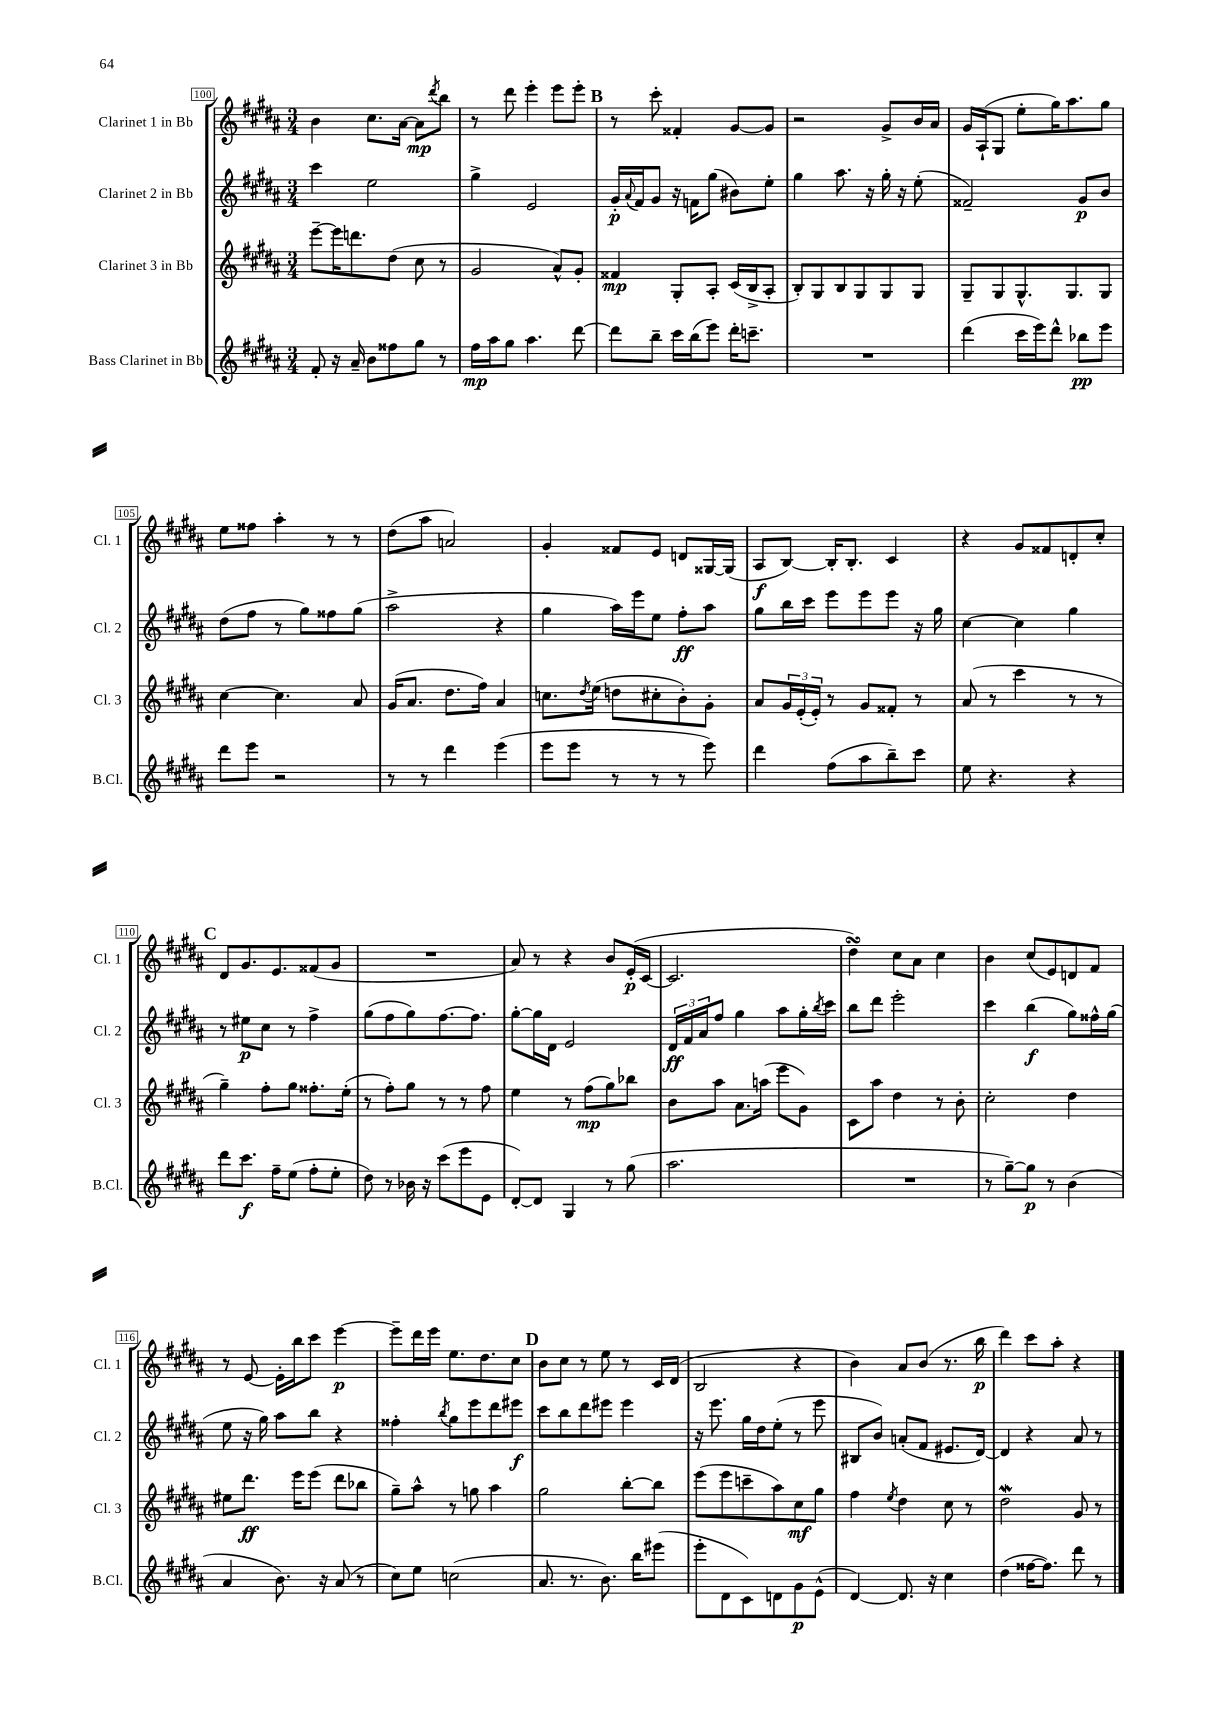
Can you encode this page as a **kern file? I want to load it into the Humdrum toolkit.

**kern	**kern	**kern	**kern
*staff4	*staff3	*staff2	*staff1
*clefG2	*clefG2	*clefG2	*clefG2
*k[f#c#g#d#a#]	*k[f#c#g#d#a#]	*k[f#c#g#d#a#]	*k[f#c#g#d#a#]
*M3/4	*M3/4	*M3/4	*M3/4
8f#'	[8eee~	4ccc#	4b
16r	16eee]	.	.
16a#~	8.ddd	.	.
8b	.	2ee	8.cc#
8ff##	(8dd#	.	.
.	.	.	[16a#
8gg#	8cc#	.	8a#]
.	.	.	8qddd#
8r	8r	.	8bb
=	=	=	=
16ff#	2g#	4gg#^	8r
16aa#	.	.	.
8gg#	.	.	8ddd#
4.aa#	.	2e	4eee'
.	8a#^^)	.	8eee
[8ddd#	8g#'	.	8eee'
=	=	=	=
8ddd#]	4f##	16g#'	8r
.	.	8qqa#	.
.	.	16f#	.
8bb~	.	8g#	8ccc#'
16ccc#	8G#'	16r	4f##'
(16bb	.	16f	.
8eee)	8A#'	(8gg#	.
16ddd#'	(16c#	8b#)	[8g#
8.ccc~	16B^	.	.
.	8A#'	8ee'	8g#]
=	=	=	=
2.r	8B')	4gg#	2r
.	8G#	.	.
.	8B	8.aa#	.
.	8G#	.	.
.	.	16r	.
.	8G#	16gg#'	8g#^
.	.	16r	.
.	8G#	(8ee'	16b
.	.	.	16a#
=	=	=	=
(4ddd#	8G#~	2f##~)	16g#
.	.	.	(16A#`
.	8G#	.	8G#
16ccc#	8.G#^^	.	8ee'
16eee)	.	.	.
8ddd#^^	.	.	16gg#)
.	8.G#	.	8.aa#
8bb-	.	8g#	.
8eee	8G#	8b	8gg#
=	=	=	=
8ddd#	[4cc#	(8dd#	8ee
8eee	.	8ff#	8ff##
2r	4.cc#]	8r	4aa#'
.	.	8gg#)	.
.	.	8ff##	8r
.	8a#	(8gg#	8r
=	=	=	=
8r	(16g#	2aa#^	(8dd#
.	8.a#	.	.
8r	.	.	8aa#
4ddd#	8.dd#	.	2a)
.	16ff#)	.	.
(4eee	4a#	4r	.
=	=	=	=
8eee	8.cc	4gg#	4g#'
8eee	.	.	.
.	8qdd#	.	.
.	(16ee	.	.
8r	8dd	16aa#)	8f##
.	.	16eee	.
8r	8cc#'	8ee	8e
8r	8b')	8ff#'	8d
8eee)	8g#'	8aa#	[16G##
.	.	.	(16G##]
=	=	=	=
4ddd#	8a#	8gg#	8A#
.	24g#	16bb	[8B)
.	(24e'	.	.
.	.	16ccc#	.
.	24e')	.	.
(8ff#	8r	8eee	16B']
.	.	.	8.B'
8aa#	8g#	8eee	.
8bb~)	8f##'	8eee	4c#
8ccc#	8r	16r	.
.	.	16gg#	.
=	=	=	=
8ee	(8a#	[4cc#	4r
4.r	8r	.	.
.	4ccc#	4cc#]	8g#
.	.	.	8f##
4r	8r	4gg#	8d'
.	8r	.	8cc#'
=	=	=	=
8ddd#	4gg#~)	8r	8d#
8.ccc#	.	8ee#	8.g#
.	8ff#'	8cc#	.
16ff#~	.	.	8.e
(8ee	8gg#	8r	.
8ff#'	8.ff##'	4ff#^	(8f##
8ee'	.	.	8g#
.	(16ee'	.	.
=	=	=	=
8dd#)	8r	(8gg#	2.r
8r	8ff#')	8ff#	.
16b-	8gg#	8gg#)	.
16r	.	.	.
(8ccc#	8r	[8.ff#	.
8eee	8r	.	.
.	.	8.ff#]	.
8e	8ff#	.	.
=	=	=	=
[8d#')	4ee	[8gg#'	8a#)
8d#]	.	16gg#]	8r
.	.	16d#	.
4G#	8r	2e	4r
.	(8ff#	.	.
8r	8gg#)	.	8b
(8gg#	8bb-	.	(16e'
.	.	.	[16c#
=	=	=	=
2.aa#	8b	24d#	2.c#]
.	.	24f#	.
.	.	24a#	.
.	8aa#	8ff#	.
.	8.a#	4gg#	.
.	(16aa	.	.
.	8eee	8aa#	.
.	8g#)	16gg#'	.
.	.	8qbb	.
.	.	16ccc#	.
=	=	=	=
2.r	8c#	8bb	4dd#)
.	8aa#	8ddd#	.
.	4dd#	2eee'	8cc#
.	.	.	8a#
.	8r	.	4cc#
.	8b'	.	.
=	=	=	=
8r	2cc#'	4ccc#	4b
[8gg#~)	.	.	.
8gg#]	.	(4bb	(8cc#
8r	.	.	8e)
(4b	4dd#	8gg#)	8d
.	.	16ff##^^	8f#
.	.	(16gg#	.
=	=	=	=
4a#	8ee#	8ee	8r
.	8.ddd#	16r	[8e
.	.	16gg#)	.
8.b)	.	8aa#	16e']
.	16eee	.	16bb
.	(8eee	8bb	8ccc#
16r	.	.	.
(8a#	8ddd#	4r	[4eee
8r	8bb-	.	.
=	=	=	=
8cc#)	8gg#~)	4ff##'	8eee~]
8ee	8aa#^^	.	16ddd#
.	.	.	16eee
.	.	8qbb	.
(2cc	8r	8gg#	8.ee
.	8gg	8eee	.
.	.	.	8.dd#
.	4aa#	8ddd#	.
.	.	8eee#	8cc#
=	=	=	=
8.a#	2gg#	8ccc#	8b
.	.	8bb	8cc#
8.r	.	.	.
.	.	8ddd#	8r
8.b)	.	8eee#	8ee
.	[8bb'	4eee#	8r
16bb	.	.	.
(8eee#	8bb]	.	16c#
.	.	.	(16d#
=	=	=	=
8eee'	(8eee	16r	2B
.	.	8.eee	.
8d#	8eee	.	.
8c#)	8ccc~	16gg#	.
.	.	16dd#	.
8d	8aa#)	(8ee'	.
8g#	8cc#	8r	4r
(8e^^	8gg#	8eee	.
=	=	=	=
[4d#)	4ff#	8B#	4b)
.	.	8b)	.
.	8qee	.	.
8.d#]	4dd#	(8a'	8a#
.	.	8f#	(8b
16r	.	.	.
4cc#	8cc#	8.e#	8.r
.	8r	.	.
.	.	[16d#)	16bb
=	=	=	=
(4dd#	2dd#	4d#]	4ddd#)
[16ff##	.	4r	8ccc#
8.ff##])	.	.	.
.	.	.	8aa#'
8ddd#	8g#	8a#	4r
8r	8r	8r	.
==	==	==	==
*-	*-	*-	*-
